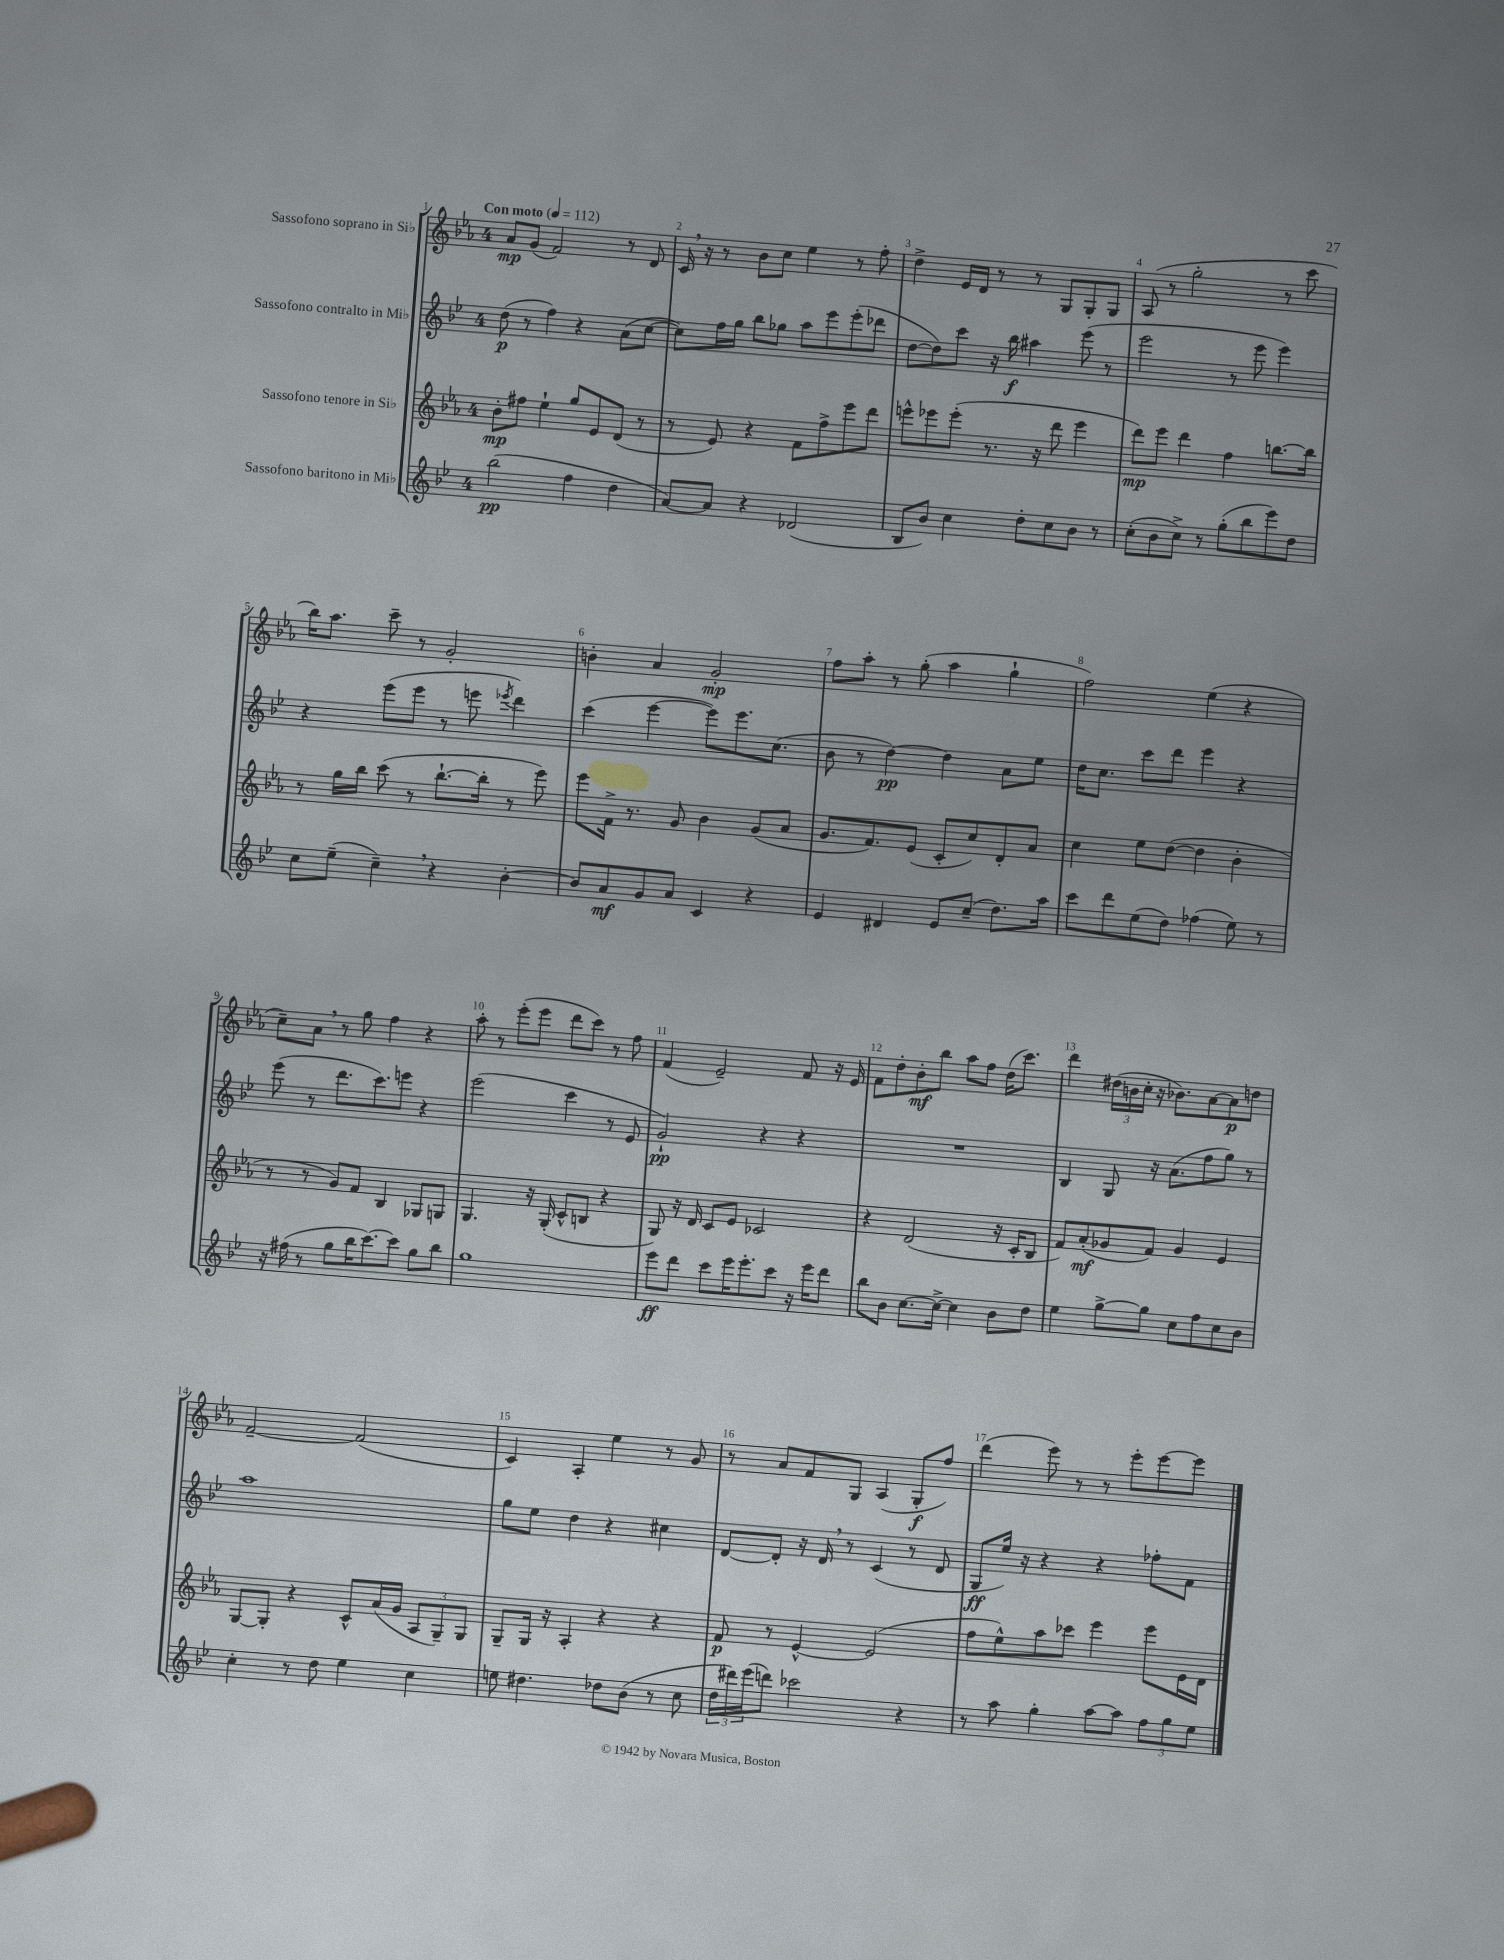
<<
\new StaffGroup <<
\new Staff = "s0" \with { instrumentName = "Sassofono soprano in Sib" } {
    \clef treble \key ees \major \once \override Staff.TimeSignature.style = #'single-digit \time 4/4 \tempo "Con moto" 4 = 112
    aes'8\mp g'8( f'2) r8 d'8 |
    c'16 \breathe r16 r8 bes'8 c''8 ees''4 r8 f''8-. |
    d''4-> ees'16 d'16 r8 r8 g8 g8-. g8 |
    aes8( r8 g''2-. r8 c'''8 |
    bes''16) aes''8. c'''8-- r8 g'2-. |
    b'4-. aes'4 g'2-.\mp |
    f''8 aes''8-. r8 g''8-.( aes''4 g''4-! |
    f''2) ees''4( r4 |
    c''8--) aes'8 \breathe r8 g''8 f''4 r4 |
    aes''8-. r8 ees'''8-.( ees'''8 d'''8 c'''8) r8 f''8 |
    f'4( ees'2--) f'8 r16 ees'16 |
    f'8 d''8-. bes'8-.\mf bes''8 aes''8 f''8 d''16( c'''8.) |
    d'''4 \tuplet 3/2 { dis''16( b'16 c''16-. } r16 bes'8.) aes'8~ aes'8\p d''8 |
    f'2~-- f'2( |
    c'4) aes4-. ees''4 r8 g'8 |
    r8 aes'8 f'8 g8 aes4( g8-.\f f''8) |
    d'''4( ees'''8) r8 r8 ees'''8-. ees'''8~ ees'''8 \bar "|." |
}
\new Staff = "s1" \with { instrumentName = "Sassofono contralto in Mib" } {
    \clef treble \key bes \major \once \override Staff.TimeSignature.style = #'single-digit \time 4/4
    d''8\p( r8 f''4) r4 a'8( c''8~ |
    c''8) f''16 g''16 bes''8 ges''8 a''8 ees'''8 ees'''8-.( des'''8 |
    d''8~ d''8) c'''8 r16 bes''16\f ais''4 ees'''8( r8 |
    ees'''2 r8 ees'''8 ees'''4) |
    r4 ees'''8( ees'''8 r8 e'''8 \acciaccatura { ees'''8 } d'''4) |
    c'''4( ees'''4~ ees'''8) ees'''8. c''8.( |
    bes'8 r8 d''4~\pp) d''4 a'8 ees''8 |
    d''16 c''8. c'''8 d'''8 ees'''4 r4 |
    ees'''8( r8 d'''8. c'''8.) e'''8 r4 |
    ees'''2( c'''4 r8 ees'8 |
    g'2-!\pp) r4 r4 |
    R1 |
    bes4 g8 r16 a'8.( f''8 g''8) r8 |
    a''1 |
    g''8 ees''8 d''4 r4 cis''4 |
    d'8~ d'8-. r16 d'16 \breathe r8 c'4( r8 d'8 |
    g8\ff ees''16) r16 r4 r4 fes''8-. f'8 \bar "|." |
}
\new Staff = "s2" \with { instrumentName = "Sassofono tenore in Sib" } {
    \clef treble \key ees \major \once \override Staff.TimeSignature.style = #'single-digit \time 4/4
    bes'8-.\mp fis''8 ees''4-! g''8 ees'8 d'8( r8 |
    r8 ees'8) r4 f'8 f''8-> ees'''8 d'''8 |
    e'''8-^ ees'''8 ees'''8-.( r8. r16 d'''8 ees'''4 |
    d'''8\mp) ees'''8 d'''4 f''4 b''8.~ b''16 |
    r8 g''16 bes''16 c'''8( r8 bes''8.~-! bes''16-. r8 ees'''8) |
    ees'''8 f'16-> r8. g'8 bes'4 g'8( aes'8 |
    g'8. f'8.) ees'8( c'8-. c''8) d'8-. aes'8 |
    c''4 ees''8 d''8~( d''4 bes'4-. |
    r8 r8 g'8) f'8 bes4 ges8 g8 |
    g4. r16 g16-.( c'8-^ b8 r4 |
    g8) r16 d'16 c'8 ees'8 ces'2 |
    r4 d'2( r16 c'16-. bes8 |
    f'8) aes'8-.\mf( ges'8 f'8) ges'4 ees'4 |
    g8~ g8-. r4 c'8-^ aes'16( g'16 \tuplet 3/2 { aes8 g8--) g8 } |
    g8-- g16 r16 aes4-. r4 r4 |
    f'8\p r8 ees'4~-^ ees'2( |
    f''8 ees''8-^) aes''8 ces'''8 ees'''4 ees'''8 ees'16 d'16 \bar "|." |
}
\new Staff = "s3" \with { instrumentName = "Sassofono baritono in Mib" } {
    \clef treble \key bes \major \once \override Staff.TimeSignature.style = #'single-digit \time 4/4
    bes''2\pp( f''4 d''4 |
    a'8~) a'8 r4 des'2( |
    bes8 bes'8) c''4 d''8-. c''8 bes'8 r8 |
    c''8-.( bes'8 c''8->) r8 g''8-.( bes''8 ees'''8) d''8 |
    c''8 ees''8--( c''4--) \breathe r4 bes'4~-. |
    bes'8 a'8\mf g'8 a'8 c'4 r4 |
    ees'4 dis'4 ees'8 c''8--( d''8.) a''16 |
    c'''8 d'''8 ees''8( d''8) fes''4( ees''8) r8 |
    r16 fis''16( r8 g''8 bes''16 c'''8.~) c'''8 g''8 bes''8 |
    g''1 |
    ees'''8\ff d'''8 c'''8 ees'''16 ees'''8.-. c'''8 r16 ees'''16 d'''8 |
    bes''8 bes'8 c''8.~ c''16~-> c''4 bes'8 d''8 |
    ees''4 g''8~-> g''8 c''8 f''8 c''8 bes'8 |
    c''4-. r8 d''8 ees''4 c''4 |
    e''8 dis''4. des''8 bes'8( r8 c''8 |
    \tuplet 3/2 { d''16 dis'''16) ees'''16( } d'''8) ces'''2 r4 |
    r8 a''8 g''4-. a''8~ a''8 \tuplet 3/2 { f''8 g''8 ees''8 } \bar "|." |
}
>>
>>
\layout { \context { \Score \override BarNumber.break-visibility = ##(#f #t #t) barNumberVisibility = #all-bar-numbers-visible } }
